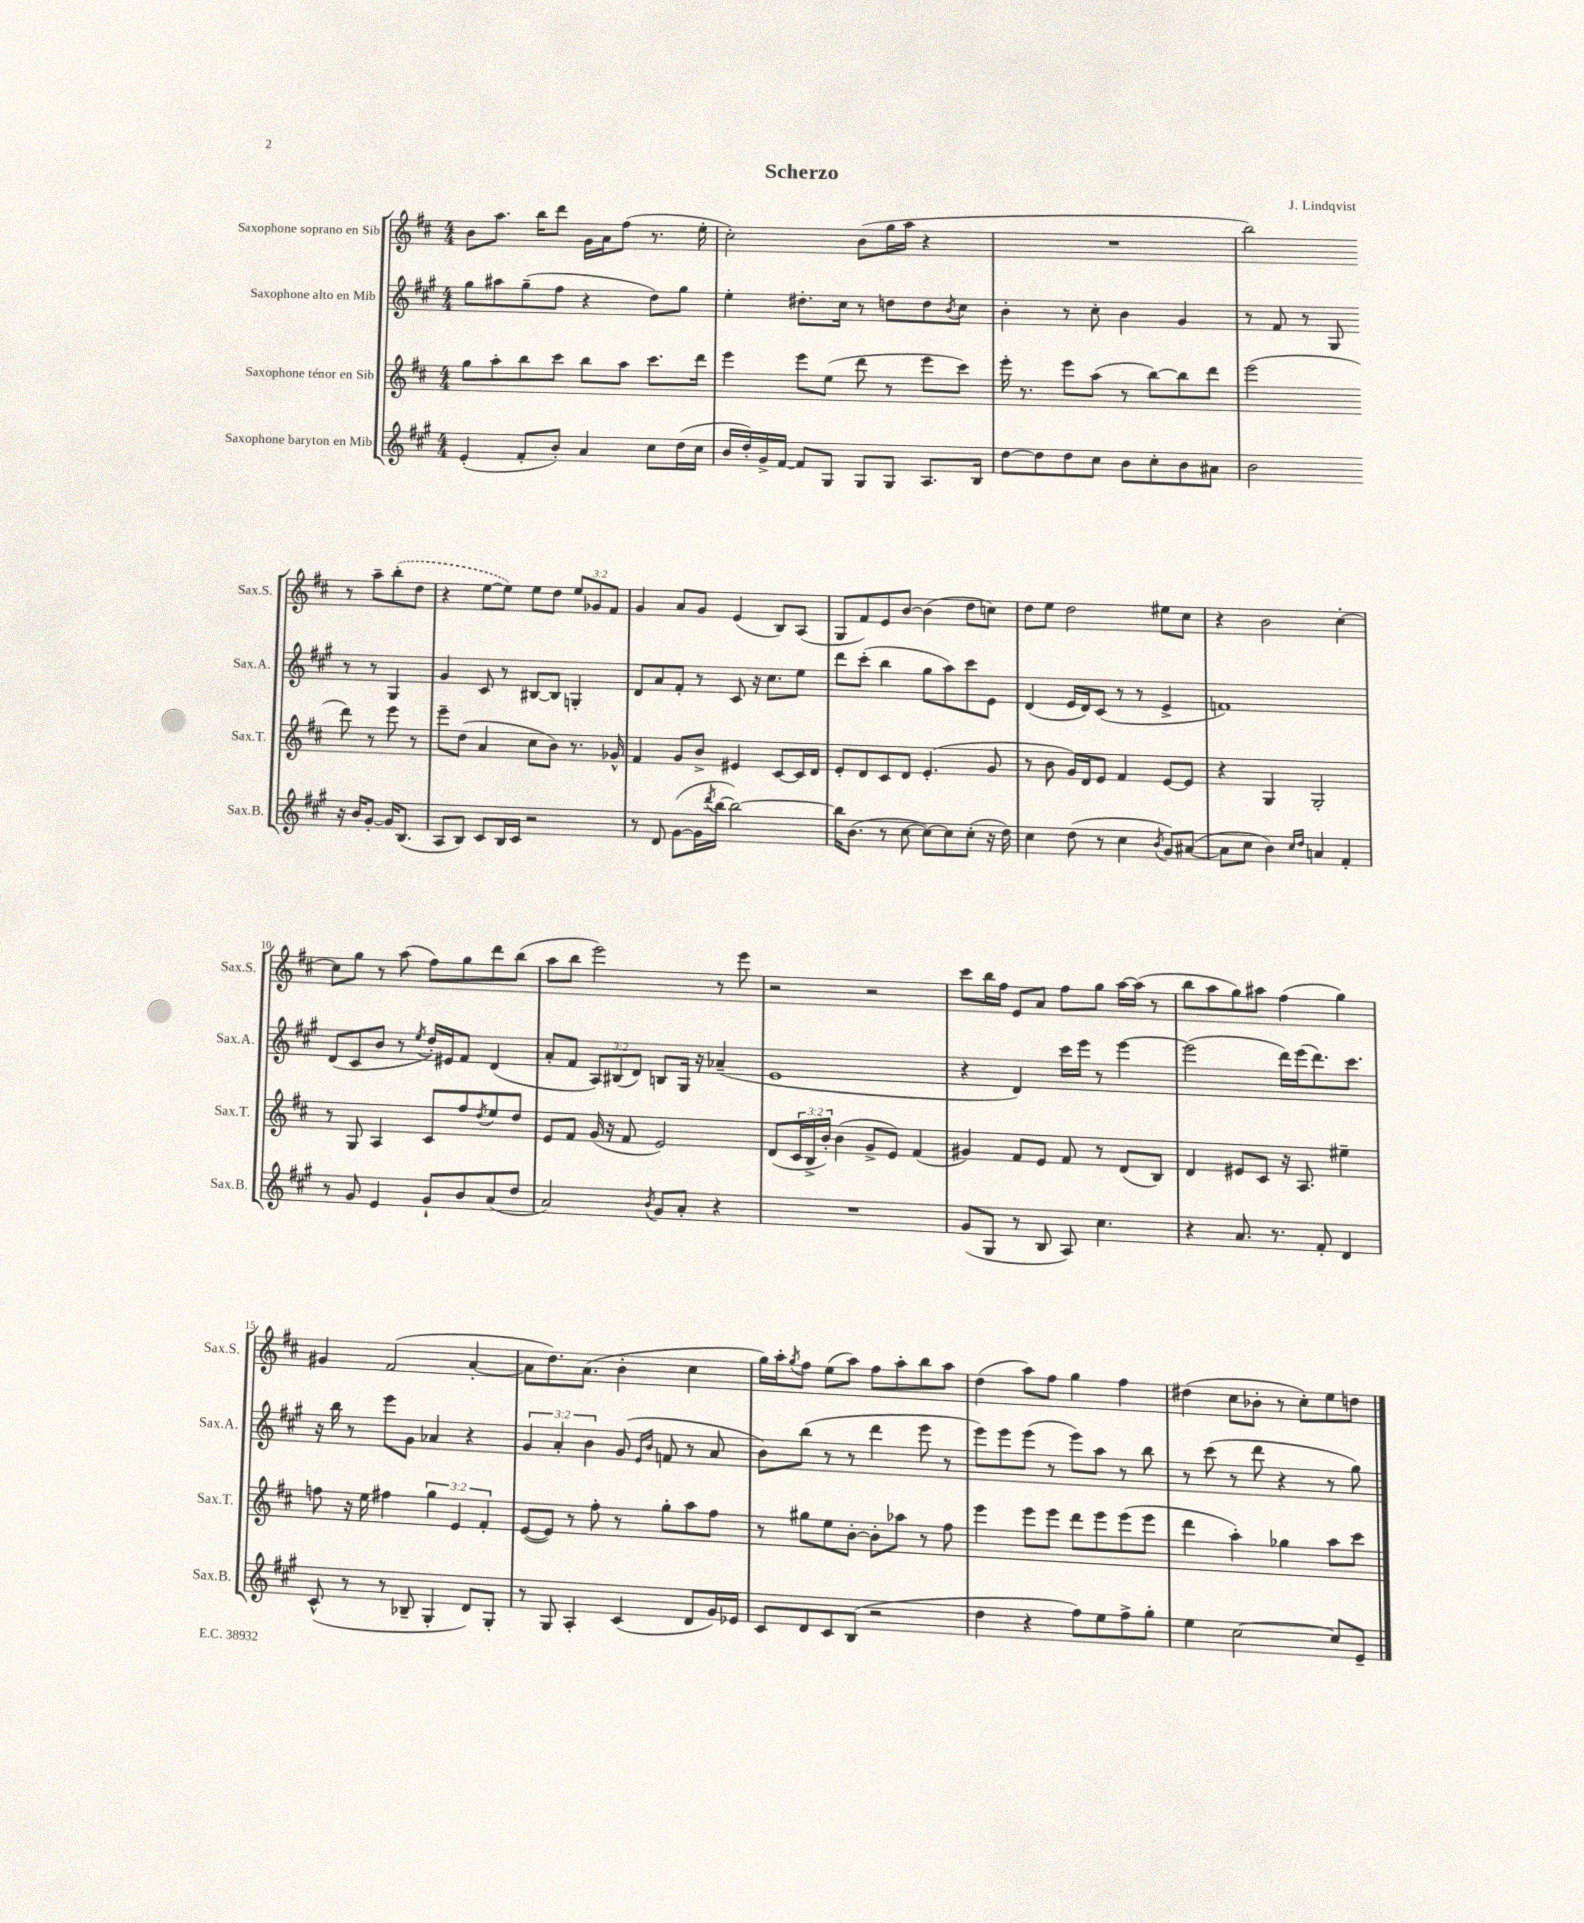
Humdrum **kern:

**kern	**kern	**kern	**kern
*part4	*part3	*part2	*part1
*staff4	*staff3	*staff2	*staff1
*I"Saxophone baryton en Mib	*I"Saxophone ténor en Sib	*I"Saxophone alto en Mib	*I"Saxophone soprano en Sib
*I'Sax.B.	*I'Sax.T.	*I'Sax.A.	*I'Sax.S.
*clefG2	*clefG2	*clefG2	*clefG2
*k[f#c#g#]	*k[f#c#]	*k[f#c#g#]	*k[f#c#]
*M4/4	*M4/4	*M4/4	*M4/4
=1	=1	=1	=1
(4e'/	8gg\L	8gg#\L	8b\L
.	8aa'\	8aa#X\	8.aa\J
8f#'/L	8bb\	(8gg#~\	.
.	.	.	16bb\KL
8b'/J)	8ccc#\J	8ff#\J	8ddd\J
4a/	8bb\L	4r	16g\LL
.	.	.	16a\J
.	8aa\J	.	(8ff#\J
8cc#\L	8.ccc#\L	8dd\L)	8.r
(16dd\L	.	8gg#\J	.
16cc#\JJ	16ddd\Jk	.	16ee'\
=2	=2	=2	=2
16b/LL	4eee\	4ee'\	2cc#'\)
16dd'/)	.	.	.
16g#^/	.	.	.
[16f#/JJ	.	.	.
8f#/L]	8eee\L	8.dd#X'\L	.
8G#/J	(8ee\J	.	.
.	.	16cc#\Jk	.
8G#/L	8ddd\	8r	(8b\L
8G#/J	8r	8ddn\L	16gg\L
.	.	.	16aa\JJ
8.A/L	8eee\L	8dd\	4r
.	.	8qb/	.
.	8ccc#\J)	8cc#\J	.
16B/Jk	.	.	.
=3	=3	=3	=3
[8dd\L	16eee'\	4b'\	1r
.	8.r	.	.
8dd\]	.	.	.
8dd\	8eee\L	8r	.
8cc#\J	(8aa\J	8cc#'\	.
8b\L	8r	4b\	.
8cc#'\	[8bb\L)	.	.
8b\	8bb\]	4g#/	.
8a#X\J	8ddd\J	.	.
=4	=4	=4	=4
2b\	(2eee\	8r	2bb\)
.	.	8f#/	.
.	.	8r	.
.	.	8G#/	.
16r	8ddd\)	8r	8r
16b/KL	.	.	.
[8g#'/J	8r	8r	8aa~\L
16g#/KL]	8eee\	4G#/	(8bb'\
(8.B/J	.	.	.
.	8r	.	8dd\J
!!LO:LB:g=z
=5	=5	=5	=5
8A/L	8eee~\L	4g#/	4r
8B/J)	(8dd\J	.	.
8c#/L	4a/	8c#/	[8ee\L
16B/L	.	8r	8ee\J])
16c#/JJ	.	.	.
2r	8cc#\L	[8B#X/L	8ee\L
.	8b\J)	8B#/J]	8dd\J
.	8.r	4Gn'/	12ee/L
.	.	.	12g-X/
.	.	.	12f#/J
.	16g-X^^/	.	.
=6	=6	=6	=6
8r	4f#/	8d/L	4g/
8d/	.	8a/	.
([8g#\L	8g/L	8f#'/J	8a/L
16g#\L]	8b^/J	8r	8g/J
8qddd/	.	.	.
[16bb\JJ	.	.	.
2bb\_)	4e#X/	8c#/	(4e/
.	.	16r	.
.	.	8.cc#\L	.
.	[8c#/L	.	8B/L)
.	16c#/L]	8ee\J	(8A/J
.	16d/JJ	.	.
=7	=7	=7	=7
16bb\KL]	8e'/L	8ddd\L	8G/L
(8.b\J	.	.	.
.	8d/	(8ccc#'\J	8f#/)
8r	8c#/	4bb\	8e/
[8cc#\	8d/J	.	[8b/J
8cc#\L_)	(4.e'/	8gg#\L	(4b\]
8cc#\]	.	8aa\)	.
(8cc#'\J	.	8ccc#\	8dd\L
16r	8g/	8e\J	8ccn\J)
16dd\)	.	.	.
=8	=8	=8	=8
4cc#\	8r	(4d/	8dd\L
.	8b\	.	8ee\J
(8dd\	16g/LL)	16e/LL	2dd\
.	16d/J	16d/J)	.
8r	8e/J	(8c#/J	.
4cc#\	4f#/	8r	.
.	.	8r	.
8qb/	.	.	.
8g#/L)	[8e/L	4e^/	8ee#X\L
([8a#X/J	8e/J]	.	8cc#\J
=9	=9	=9	=9
8a#\L]	4r	1fn)	4r
8cc#\J	.	.	.
4b\)	4G/	.	2b\
16qqcc#/LL	.	.	.
16qqdd/JJ	.	.	.
4an/	2G'/	.	.
4f#'/	.	.	[4cc#'\
!!LO:LB:g=z
=10	=10	=10	=10
8r	8r	(8d/L	8cc#\L]
8g#/	8G/	8c#/	8gg\J
4e/	4A/	8b/J	8r
.	.	8r	(8aa\
.	.	8qee/	.
8g#`/L	8c#/L	16dd'/LL)	8ff#\L)
.	.	16e#X/J	.
8b/	8ff#/	8f#/J	8gg\
.	8qdd/	.	.
(8a/	8ee/	(4d/	8ddd\
8dd/J	8dd/J	.	(8bb\J
=11	=11	=11	=11
2a/)	8e/L	8a'/L	8aa\L
.	8f#/J	8f#/J	8bb\J
.	(16g/	12A/L)	2eee\)
.	16r	.	.
.	.	(12B#X/	.
.	8f#/	.	.
.	.	12d/J)	.
8qb/	.	.	.
8g#/L	2e/)	8Bn/L	.
8a'/J	.	16G#/Jk	.
.	.	16r	.
4r	.	(4a-X~/	8r
.	.	.	8eee\
=12	=12	=12	=12
1r	(8d/L	1e	2r
.	24c#/L	.	.
.	24B^/	.	.
.	24b'/JJ)	.	.
.	(4b\	.	.
.	8g^/L	.	2r
.	8e/J)	.	.
.	(4f#/	.	.
=13	=13	=13	=13
(8g#/L	4g#X/)	4r	8ccc#\L
8G#/J	.	.	16bb\L
.	.	.	16ff#\JJ
8r	8f#/L	4d/)	8e/L
8B/	8e/J	.	8a/J
8A/)	8f#/	16ccc#\LL	8ff#\L
.	.	16eee\JJ	.
4.cc#\	8r	8r	8gg\J
.	(8d/L	[4eee\	[16aa\LL
.	.	.	(16aa\JJ]
.	8B/J)	.	8r
=14	=14	=14	=14
4r	4d/	(2eee\]	8bb\L
.	.	.	8aa\
8.a/	8e#X/L	.	8gg\)
.	8c#/J	.	8aa#X\J
8.r	.	.	.
.	16r	16ddd\LL)	(4ff#\
.	8.A/	(16eee\J	.
8f#'/	.	8.ddd\)	.
4d/	4ee#X~\	.	4gg\)
.	.	8.ccc#\J	.
!!LO:LB:g=z
=15	=15	=15	=15
(8c#^^/	8ffn\	16r	4g#X/
.	.	16bb\	.
8r	16r	8r	.
.	16ee\	.	.
8r	4ff#X\	8eee\L	(2f#/
8B-X~/	.	8g#\J	.
4G#'/	6gg\	4a-X/	.
.	6e/	.	.
8d/L)	.	4r	[4a'/
.	6f#'/	.	.
8G#'/J	.	.	.
=16	=16	=16	=16
8r	([8e/L	6g#/	8a\L]
8G#/	8e/J])	.	8.dd\)
.	.	6a'/	.
4A'/	8r	.	.
.	.	.	(8.a\J
.	.	6b\	.
.	8ff#'\	.	.
(4c#/	8r	(8g#/	4b'\
.	.	16qqe/LL	.
.	.	16qqb/JJ	.
.	8gg'\L	8fn/	.
8d/L	8aa\	8r	4cc#\
16g#/L)	8ff#\J	8a/	.
16e-X/JJ	.	.	.
=17	=17	=17	=17
8c#/L	8r	8b\L)	16gg\LL)
.	.	.	16aa'\J
.	.	.	8qgg/
8d/	8gg#X\L	(8bb\J	8ff#\J
8c#/	8ee\	8r	(8ee\L
(8B/J	[8b'\J	8r	8aa\J)
2r	8b'\L]	4ddd\	8ff#\L
.	8aa-X\J	.	8aa'\
.	8r	8eee\	8bb\
.	8ff#\	8r	8aa\J
=18	=18	=18	=18
4dd\	4eee\	8eee\L)	(4dd\
.	.	8eee\	.
4r	8eee\L	(8eee\J	8aa\L)
.	8eee\J	8r	8ff#\J
8ff#\L)	8ddd\L	8eee\L)	4gg\
8ee\	8eee\	8aa\J	.
8ff#^\	(8eee\	8r	4ff#\
8gg#'\J	8eee\J	8bb\	.
=19	=19	=19	=19
4ee\	4ddd\	8r	(4dd#X\
.	.	(8ccc#\	.
[2cc#\	4aa'\)	8r	8cc#\L
.	.	8ddd\	8b-X'\J
.	4gg-X\	4r	8r
.	.	.	8cc#'\L)
8cc#/L]	8aa\L	8r	8ee\
8e~/J	8ccc#\J	8gg#\)	8ddn\J
==	==	==	==
*-	*-	*-	*-
